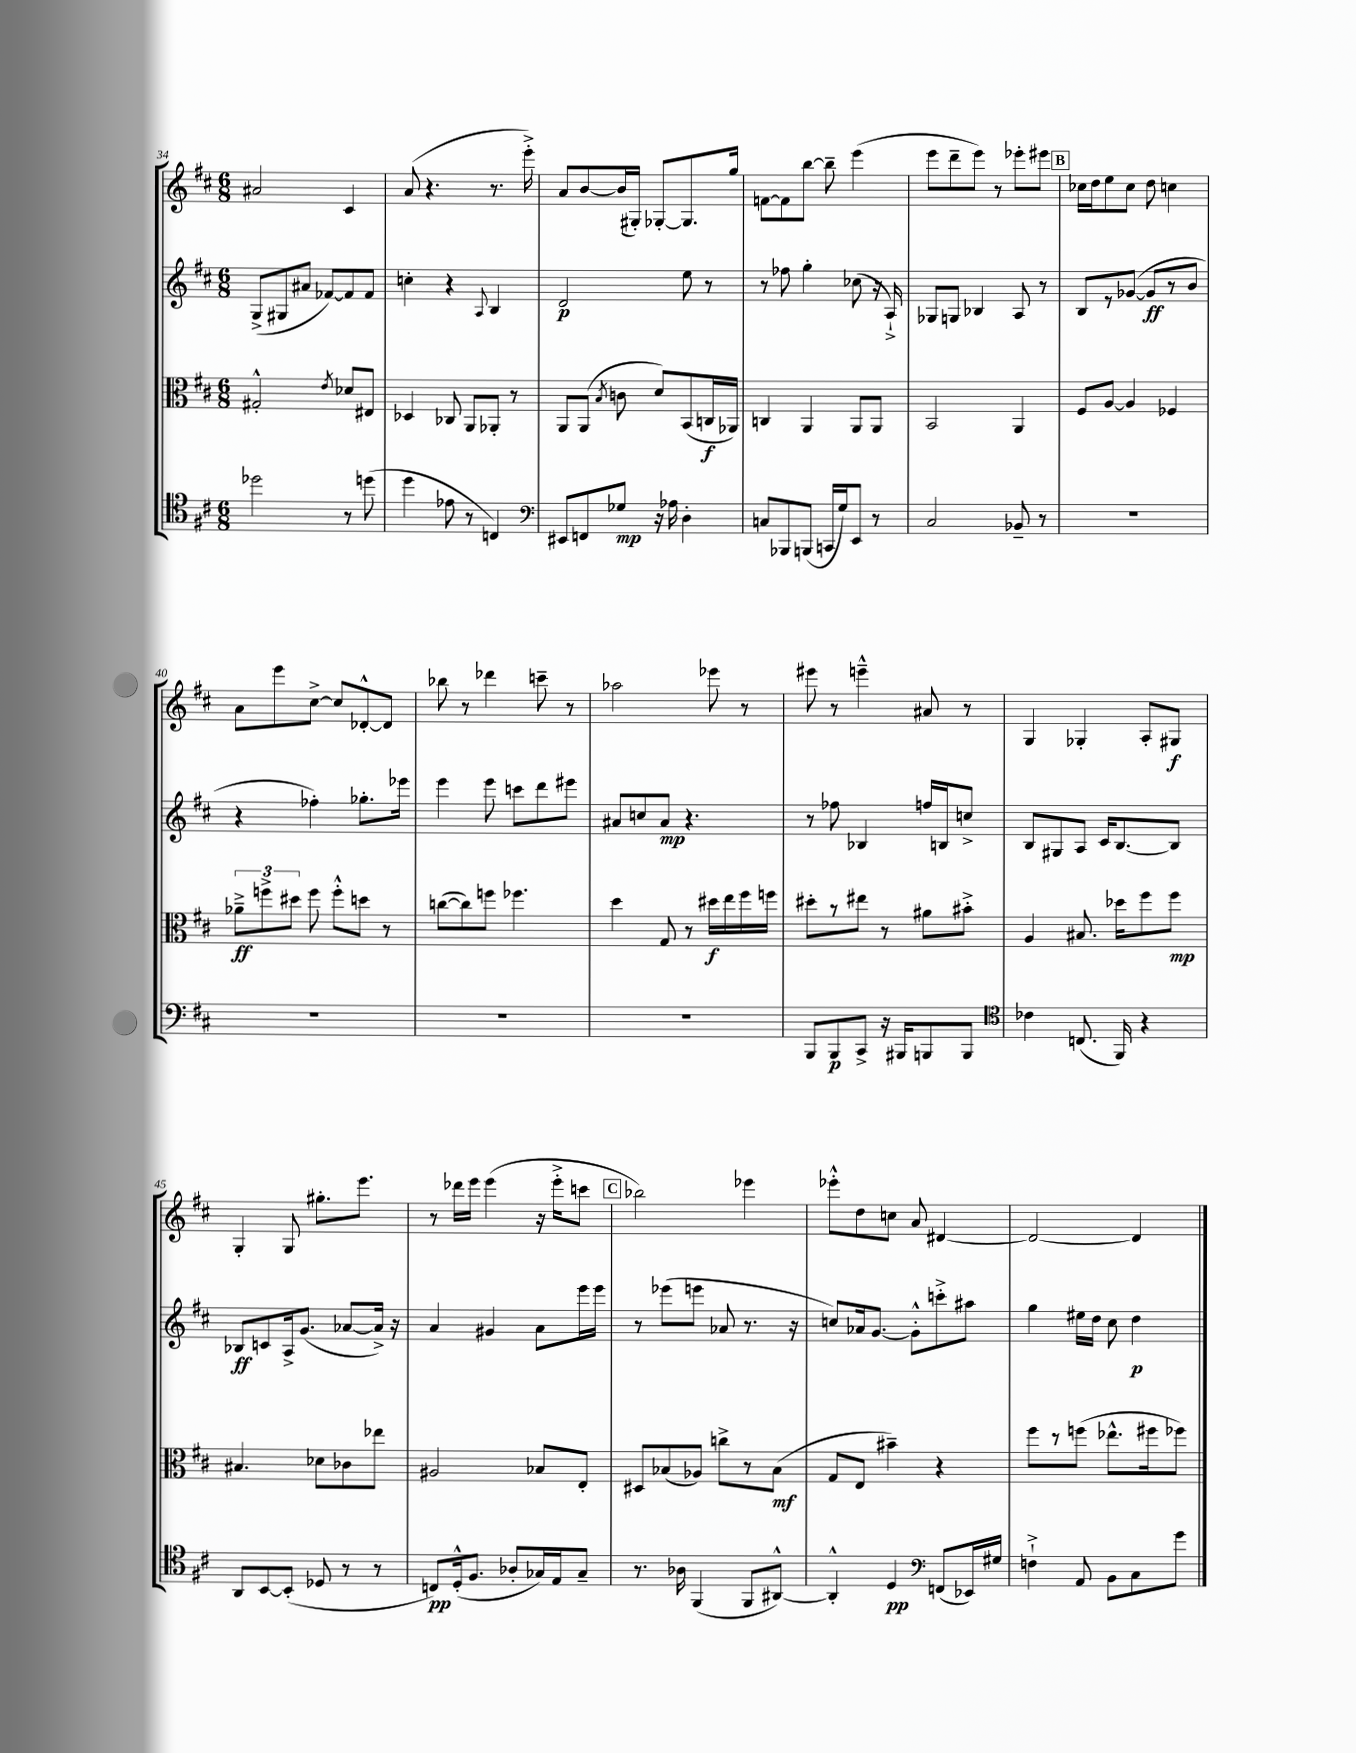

**kern	**dynam	**kern	**dynam	**kern	**dynam	**kern	**dynam
*part4	*part4	*part3	*part3	*part2	*part2	*part1	*part1
*staff4	*staff4	*staff3	*staff3	*staff2	*staff2	*staff1	*staff1
*clefC4	*	*clefC3	*	*clefG2	*	*clefG2	*
*k[f#c#]	*	*k[f#c#]	*	*k[f#c#]	*	*k[f#c#]	*
*M6/8	*	*M6/8	*	*M6/8	*	*M6/8	*
=34	=34	=34	=34	=34	=34	=34	=34
2dd-X\	.	2G#X'^^/	.	(8G^/L	.	2a#X/	.
.	.	.	.	8G#X/	.	.	.
.	.	.	.	8a#X/J	.	.	.
.	.	.	.	[8f-X/L)	.	.	.
.	.	8qe/	.	.	.	.	.
8r	.	8d-X/L	.	8f-/]	.	4c#/	.
(8ddn\	.	8E#X/J	.	8f-/J	.	.	.
=35	=35	=35	=35	=35	=35	=35	=35
4dd\	.	4D-X/	.	4ccn'\	.	(8a/	.
.	.	.	.	.	.	4.r	.
8e-X\	.	8C-X/	.	4r	.	.	.
8r	.	8AA/L	.	.	.	.	.
.	.	.	.	8qqA/	.	.	.
4Cn/)	.	8AA-X'/J	.	4B/	.	8.r	.
.	.	8r	.	.	.	.	.
.	.	.	.	.	.	16eee'^\)	.
=36	=36	=36	=36	=36	=36	=36	=36
*clefF4	*	*	*	*	*	*	*
8EE#X/L	.	8AA/L	.	2d/	p	8a/L	.
8FFn/	.	(8AA/J	.	.	.	[8b/	.
.	.	8qB/	.	.	.	.	.
8G-X/J	mp	8cn\	.	.	.	(16b/L]	.
.	.	.	.	.	.	16G#X'/JJ)	.
16r	.	8d/L)	.	.	.	[8G-X'/L	.
16A-X\	.	.	.	.	.	.	.
4D'\	.	(8BB/	.	8ee\	.	8.G-/]	.
.	.	16Cn/L	f	8r	.	.	.
.	.	16AA-X/JJ)	.	.	.	16gg/Jk	.
=37	=37	=37	=37	=37	=37	=37	=37
8Cn/L	.	4Cn/	.	8r	.	[8fn\L	.
8BBB-X/	.	.	.	8ff-X\	.	8f\]	.
(8BBBn/J	.	4AA/	.	4gg'\	.	[8bb\J	.
16CCn/LL	.	.	.	.	.	8bb~\]	.
16G/J)	.	.	.	.	.	.	.
8EE/J	.	8AA/L	.	(8cc-X\	.	(4eee\	.
8r	.	8AA/J	.	16r	.	.	.
.	.	.	.	16A`^/)	.	.	.
=38	=38	=38	=38	=38	=38	=38	=38
2C#/	.	2BB/	.	8G-X/L	.	8eee\L	.
.	.	.	.	8Gn/J	.	8ddd~\	.
.	.	.	.	4B-X/	.	8eee\J)	.
.	.	.	.	.	.	8r	.
8BB-X~/	.	4AA/	.	8A/	.	8eee-X'\L	.
8r	.	.	.	8r	.	8eee#X\J	.
!!LO:REH:place=s1:t=B
=39	=39	=39	=39	=39	=39	=39	=39
2.r	.	8F#/L	.	8B/L	.	16cc-X\LL	.
.	.	.	.	.	.	16dd\J	.
.	.	[8A/J	.	8r	.	8ee\	.
.	.	4A/]	.	([8g-X/J	.	8cc-\J	.
.	.	.	.	8g-/L]	ff	8dd\	.
.	.	4F-X/	.	8r	.	4ccn\	.
.	.	.	.	8b/J	.	.	.
!!LO:LB:g=z
=40	=40	=40	=40	=40	=40	=40	=40
2.r	.	12a-X~^\L	ff	4r	.	8a\L	.
.	.	12ffn^\	.	.	.	.	.
.	.	.	.	.	.	8eee\	.
.	.	12dd#X\J	.	.	.	.	.
.	.	8ff\	.	4ff-X'\)	.	[8cc#^\J	.
.	.	8ff'^^\L	.	.	.	8cc#/L]	.
.	.	8ddn\J	.	8.gg-X'\L	.	[8d-X'^^/	.
.	.	8r	.	.	.	8d-/J]	.
.	.	.	.	16eee-X\Jk	.	.	.
=41	=41	=41	=41	=41	=41	=41	=41
2.r	.	([8ccn\L	.	4eee\	.	8bb-X\	.
.	.	8cc\])	.	.	.	8r	.
.	.	8ffn\J	.	8eee\	.	4ddd-X\	.
.	.	4.ff-X\	.	8cccn\L	.	.	.
.	.	.	.	8ddd\	.	8cccn~\	.
.	.	.	.	8eee#X\J	.	8r	.
=42	=42	=42	=42	=42	=42	=42	=42
2.r	.	4dd\	.	8a#X/L	.	2aa-X\	.
.	.	.	.	8ccn/	.	.	.
.	.	8G/	.	8a#/J	mp	.	.
.	.	8r	.	4.r	.	.	.
.	.	16dd#X\LL	f	.	.	8eee-X\	.
.	.	16ee\	.	.	.	.	.
.	.	16ff#\	.	.	.	8r	.
.	.	16ffn\JJ	.	.	.	.	.
=43	=43	=43	=43	=43	=43	=43	=43
8BBB/L	.	8dd#X'\L	.	8r	.	8eee#X\	.
8BBB/	p	8r	.	8ff-X\	.	8r	.
8CC#^/J	.	8ee#X\J	.	4B-X/	.	4eeen~^^\	.
16r	.	8r	.	.	.	.	.
16BBB#X/KL	.	.	.	.	.	.	.
8BBBn/	.	8a#X\L	.	16ffn/LL	.	8a#X/	.
.	.	.	.	16Bn/J	.	.	.
8BBB/J	.	8b#X'^\J	.	8ccn^/J	.	8r	.
=44	=44	=44	=44	=44	=44	=44	=44
*clefC4	*	*	*	*	*	*	*
4c-X\	.	4A/	.	8B/L	.	4G/	.
.	.	.	.	8G#X/	.	.	.
(8.Cn/	.	8.B#X/	.	8A/J	.	4G-X'/	.
.	.	.	.	16c#/KL	.	.	.
16FF#/)	.	16dd-X\KL	.	[8.B/	.	.	.
4r	.	8ff#\	.	.	.	8A'/L	.
.	.	8ff#\J	mp	8B/J]	.	8G#X/J	f
!!LO:LB:g=z
=45	=45	=45	=45	=45	=45	=45	=45
8AA/L	.	4.B#X/	.	8B-X/L	ff	4G'/	.
[8BB/	.	.	.	8cn/	.	.	.
(8BB'/J]	.	.	.	16A^/k	.	8G/	.
.	.	.	.	(8.g/J	.	.	.
8D-X/	.	8d-X\L	.	.	.	8.gg#X'\L	.
8r	.	8c-X\	.	[8a-X/L	.	.	.
.	.	.	.	.	.	8.eee\J	.
8r	.	8ee-X\J	.	16a-^/Jk])	.	.	.
.	.	.	.	16r	.	.	.
=46	=46	=46	=46	=46	=46	=46	=46
8Cn/L)	pp	2A#X/	.	4a/	.	8r	.
(16D'^^/k	.	.	.	.	.	16ddd-X\LL	.
8.F#/J	.	.	.	.	.	16eee\JJ	.
.	.	.	.	4g#X/	.	(4eee\	.
8A-X'/L	.	.	.	.	.	.	.
16G-X/L)	.	8B-X/L	.	8a\L	.	16r	.
16E/J	.	.	.	.	.	16eee'^\KL	.
8G-~/J	.	8E'/J	.	16eee\L	.	8cccn\J	.
.	.	.	.	16eee\JJ	.	.	.
!!LO:REH:place=s1:t=C
=47	=47	=47	=47	=47	=47	=47	=47
8.r	.	8D#X/L	.	8r	.	2bb-X\)	.
.	.	(8B-X/	.	(8eee-X\L	.	.	.
16A-X\	.	.	.	.	.	.	.
(4FF#/	.	8A-X/J)	.	8eeen\J	.	.	.
.	.	8ccn^\L	.	8a-X/	.	.	.
8FF#/L	.	8r	.	8.r	.	4eee-X\	.
[8AA#X^^/J)	.	(8B-\J	mf	.	.	.	.
.	.	.	.	16r	.	.	.
=48	=48	=48	=48	=48	=48	=48	=48
4AA#'^^/]	.	8G/L	.	8ccn/L)	.	8eee-X'^^\L	.
.	.	8E/J	.	16a-X/k	.	8dd\	.
.	.	.	.	[8.g/J	.	.	.
4D/	pp	4b#X~\)	.	.	.	8ccn\J	.
.	.	.	.	8g'^^\L]	.	8a/	.
*clefF4	*	*	*	*	*	*	*
(8FFn/L	.	4r	.	8cccn'^\	.	[4d#X/	.
16EE-X/L)	.	.	.	8aa#X\J	.	.	.
16G#X/JJ	.	.	.	.	.	.	.
=49	=49	=49	=49	=49	=49	=49	=49
4Fn`^\	.	8ff#\L	.	4gg\	.	2d#/_	.
.	.	8r	.	.	.	.	.
8AA/	.	(8ffn\J	.	16ee#X\LL	.	.	.
.	.	.	.	16dd\JJ	.	.	.
8BB\L	.	8.ee-X^^\L	.	8cc#\	.	.	.
8C#\	.	.	.	4dd\	p	4d#/]	.
.	.	16ff#X\k	.	.	.	.	.
8g\J	.	8ff-X\J)	.	.	.	.	.
==	==	==	==	==	==	==	==
*-	*-	*-	*-	*-	*-	*-	*-
